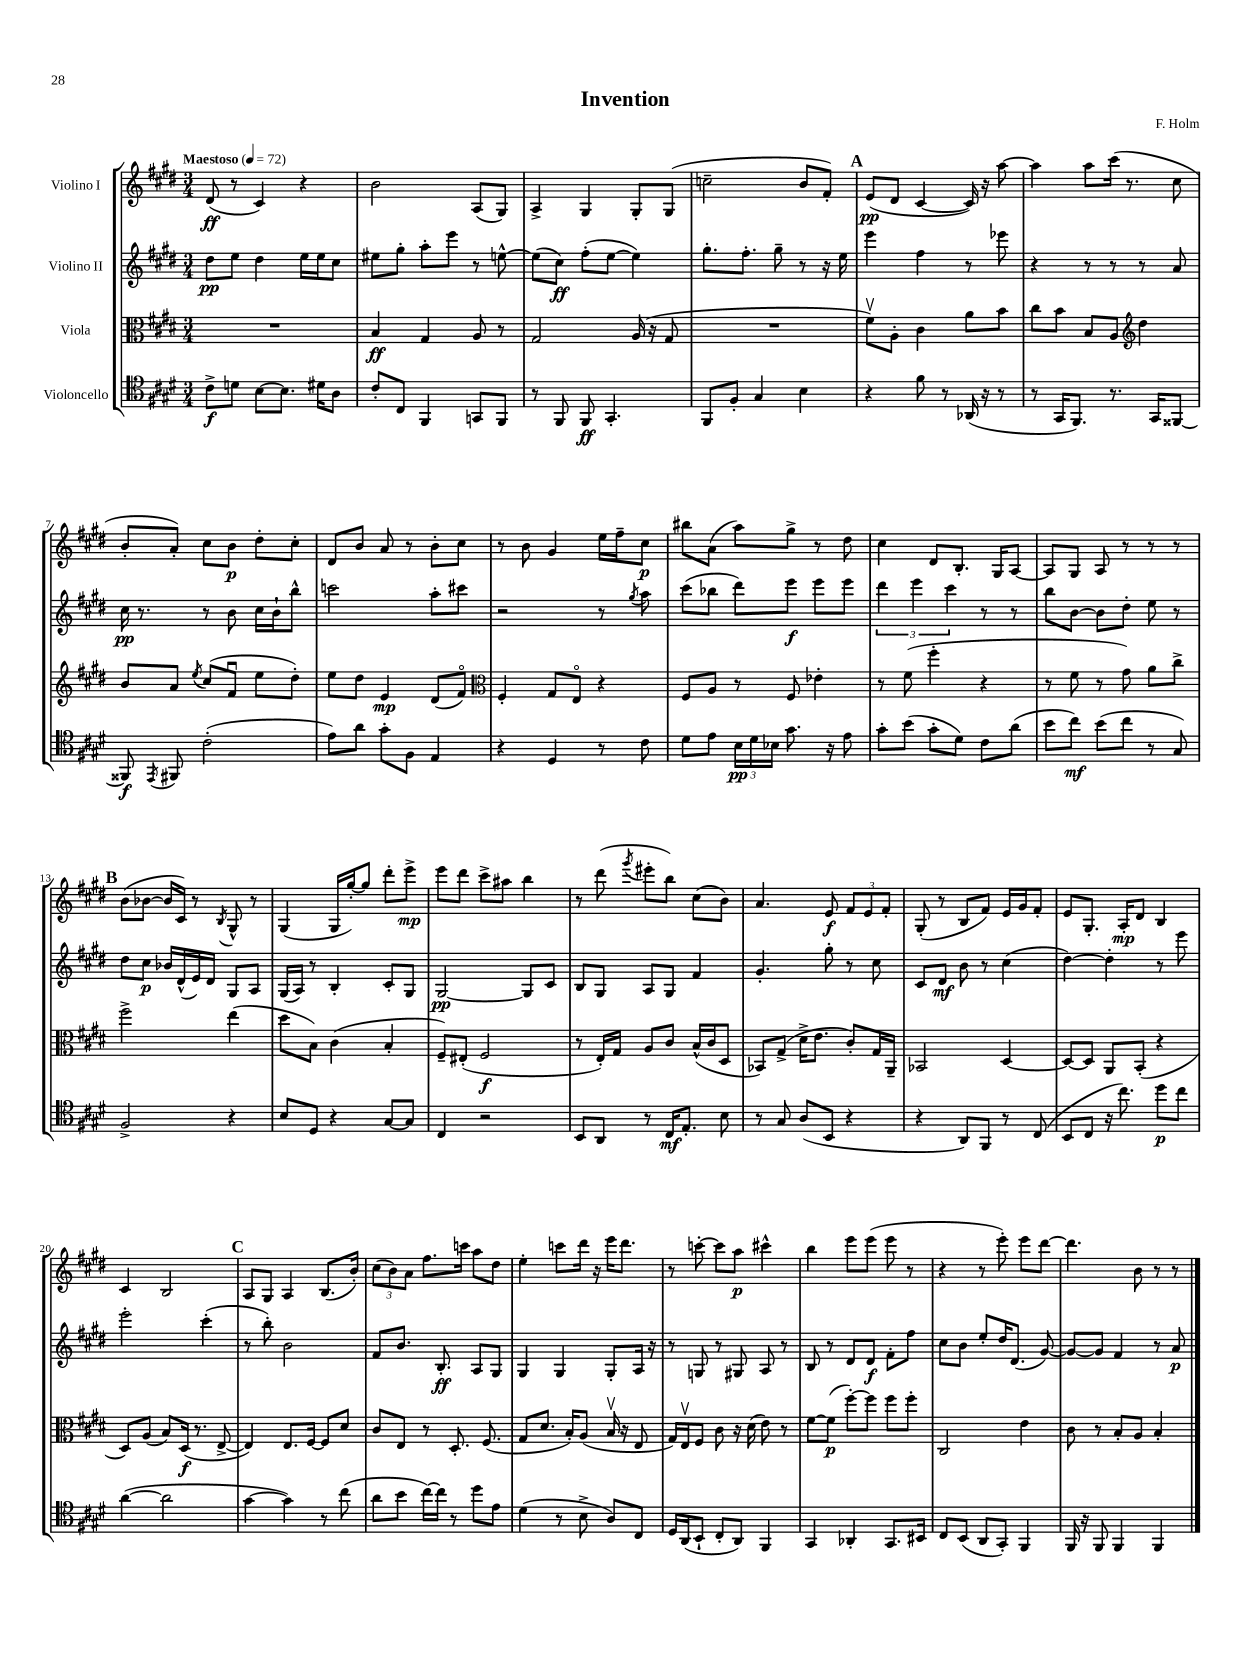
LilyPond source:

\header { title = "Invention" composer = "F. Holm" }
<<
\new StaffGroup <<
\new Staff = "s0" \with { instrumentName = "Violino I" } {
    \clef treble \key e \major \numericTimeSignature \time 3/4 \tempo "Maestoso" 4 = 72
    \autoBeamOff dis'8\ff( r8 cis'4) r4 |
    b'2 a8[( gis8]) |
    a4-> gis4 gis8[-. gis8]( |
    c''2-- b'8[ fis'8]-.) |
    \mark \markup { \bold "A" } e'8[\pp( dis'8] cis'4~ cis'16) r16 a''8~ |
    a''4 a''8[ cis'''16]( r8. cis''8 |
    b'8[-. a'8]-.) cis''8[ b'8]\p dis''8[-. cis''8]-. |
    dis'8[ b'8] a'8 r8 b'8[-. cis''8] |
    r8 b'8 gis'4 e''16[ fis''16-- cis''8]\p |
    bis''8[ a'8]( a''8[) gis''8]-> r8 dis''8 |
    cis''4 dis'8[ b8.]-. gis16[ a8]~ |
    a8[ gis8] a8 r8 r8 r8 |
    \mark \markup { \bold "B" } b'8[( bes'8]~ bes'16[ cis'16]) r8 \acciaccatura { b8 } gis8-^ r8 |
    gis4( gis16[ gis''16~-.) gis''8] dis'''8[-. e'''8]->\mp |
    e'''8[ dis'''8] cis'''8[-> ais''8] b''4 |
    r8 dis'''8( \acciaccatura { gis'''8 } eis'''8[-. b''8]) cis''8[( b'8]) |
    a'4. e'8\f \tuplet 3/2 { fis'8[ e'8 fis'8]-. } |
    gis8-.( r8 b8[ fis'8]) e'16[ gis'16 fis'8]-. |
    e'8[ gis8.]-. a16[-.\mp dis'8] b4 |
    cis'4 b2 |
    \mark \markup { \bold "C" } a8[ gis8] a4 b8.[( b'16]-.) |
    \tuplet 3/2 { cis''8[( b'8) a'8] } fis''8.[ c'''16] a''8[ dis''8] |
    e''4-. c'''8[ dis'''16] r16 e'''16[ dis'''8.] |
    r8 c'''8~-. c'''8[ a''8]\p cis'''4-^ |
    b''4 e'''8[ e'''8]( e'''8 r8 |
    r4 r8 e'''8-.) e'''8[ dis'''8]~ |
    dis'''4. b'8 r8 r8 \bar "|." |
}
\new Staff = "s1" \with { instrumentName = "Violino II" } {
    \clef treble \key e \major \numericTimeSignature \time 3/4
    \autoBeamOff dis''8[\pp e''8] dis''4 e''16[ e''16 cis''8] |
    eis''8[ gis''8]-. a''8[-. e'''8] r8 e''8~-^ |
    e''8[( cis''8]\ff) fis''8[-.( e''8]~ e''4) |
    gis''8.[-. fis''8.]-. gis''8-- r8 r16 e''16 |
    \mark \markup { \bold "A" } e'''4 fis''4 r8 ees'''8 |
    r4 r8 r8 r8 a'8 |
    cis''16\pp r8. r8 b'8 cis''16[ b'16-! b''8]-^ |
    c'''2 a''8[-. cis'''8] |
    r2 r8 \acciaccatura { gis''8 } a''8 |
    cis'''8[( bes''8] dis'''8[) e'''8]\f e'''8[ e'''8] |
    \tuplet 3/2 { dis'''4 e'''4 cis'''4 } r8 r8 |
    b''8[ b'8]~ b'8[ dis''8]-. e''8 r8 |
    \mark \markup { \bold "B" } dis''8[ cis''8]\p bes'16[ dis'16-^( e'16) dis'16] gis8[ a8] |
    gis16[( a16]) r8 b4-. cis'8[-. gis8] |
    gis2~\pp gis8[ cis'8] |
    b8[ gis8] a8[ gis8] fis'4 |
    gis'4.-. gis''8-. r8 cis''8 |
    cis'8[ dis'8]\mf b'8 r8 cis''4( |
    dis''4~) dis''4-. r8 e'''8 |
    e'''2-. cis'''4-.( |
    \mark \markup { \bold "C" } r8 b''8-.) b'2 |
    fis'8[ b'8.] b8.-.\ff a8[ gis8] |
    gis4 gis4 gis8[-. a16] r16 |
    r8 g8 r8 gis8 a8 r8 |
    b8 r8 dis'8[ dis'8]\f fis'8[-. fis''8] |
    cis''8[ b'8] e''8[-. dis''16 dis'8.]( gis'8~) |
    gis'8[~ gis'8] fis'4 r8 a'8\p \bar "|." |
}
\new Staff = "s2" \with { instrumentName = "Viola" } {
    \clef alto \key e \major \numericTimeSignature \time 3/4
    \autoBeamOff R2. |
    b4\ff gis4 a8 r8 |
    gis2 a16( r16 gis8 |
    R2. |
    \mark \markup { \bold "A" } fis'8[\upbow) a8]-. cis'4 a'8[ b'8] |
    cis''8[ b'8] b8[ a8] \clef treble dis''4 |
    b'8[ a'8] \acciaccatura { e''8 } cis''8[( fis'8]\downbow e''8[ dis''8]-.) |
    e''8[ dis''8] e'4\mp dis'8[( fis'8]\flageolet) |
    \clef alto fis4-. gis8[ e8]\flageolet r4 |
    fis8[ a8] r8 fis8 ees'4-. |
    r8 fis'8( fis''4-. r4 |
    r8 fis'8 r8 gis'8) a'8[ cis''8]-> |
    \mark \markup { \bold "B" } fis''2-> e''4( |
    dis''8[ b8]) cis'4( b4-. |
    fis8[--) eis8]-.( fis2\f |
    r8 e16[-.) gis16] a8[ cis'8] b16[-^( cis'16 dis8] |
    bes,8[) gis8]->( dis'16[-> e'8.] cis'8[-.) gis16 a,16]-- |
    bes,2 dis4~ |
    dis8[~ dis8] a,8[ b,8]-.( r4 |
    dis8[) a8]( b8[) dis16]\f( r8. e8~-> |
    \mark \markup { \bold "C" } e4) e8.[ fis16]~ fis8[ dis'8] |
    cis'8[ e8] r8 dis8.-. fis8.( |
    gis8[ dis'8.] b16[-.) a8]( b16\upbow r16 e8 |
    gis16[) e16\upbow fis8] cis'8 r16 dis'16( e'8) r8 |
    fis'8[~ fis'8]\p( fis''8[~-.) fis''8] fis''8[ fis''8]-. |
    cis2 e'4 |
    cis'8 r8 b8[-. a8] b4-. \bar "|." |
}
\new Staff = "s3" \with { instrumentName = "Violoncello" } {
    \clef tenor \key e \major \numericTimeSignature \time 3/4
    \autoBeamOff cis'8[->\f d'8] b8[~ b8.] dis'16[ a8] |
    cis'8[-. cis8] fis,4 g,8[ fis,8] |
    r8 fis,8 fis,8\ff gis,4.-. |
    fis,8[ fis8]-. gis4 b4 |
    \mark \markup { \bold "A" } r4 fis'8 r8 aes,16( r16 r8 |
    r8 gis,16[ fis,8.]) r8. gis,16[ fisis,8]~ |
    fisis,8\f \acciaccatura { e,8 } fis,8 cis'2-.( |
    e'8[) a'8] gis'8[-. fis8] e4 |
    r4 dis4 r8 cis'8 |
    dis'8[ e'8] \tuplet 3/2 { b16[\pp dis'16 bes16] } gis'8. r16 e'8 |
    gis'8[-. b'8]( gis'8[-. dis'8]) cis'8[ a'8]( |
    b'8[ cis''8]\mf) b'8[( cis''8] r8 gis8) |
    \mark \markup { \bold "B" } fis2-> r4 |
    b8[ dis8] r4 gis8[~ gis8] |
    cis4 r2 |
    b,8[ a,8] r8 cis16[\mf e8.]-. b8 |
    r8 gis8 a8[( b,8] r4 |
    r4 a,8[) fis,8] r8 cis8( |
    b,8[ cis8] r16 cis''8.) dis''8[\p cis''8] |
    a'4~( a'2 |
    \mark \markup { \bold "C" } gis'4~ gis'4) r8 cis''8( |
    a'8[ b'8] cis''16[~) cis''16] r8 dis''8[ e'8] |
    dis'4( r8 b8-> a8[) cis8] |
    dis16[ a,16( b,8]-! cis8[-. a,8]) fis,4 |
    gis,4 aes,4-. gis,8.[ bis,16] |
    cis8[ b,8]( a,8[ gis,8]-.) fis,4 |
    fis,16 r16 fis,8 fis,4 fis,4 \bar "|." |
}
>>
>>
